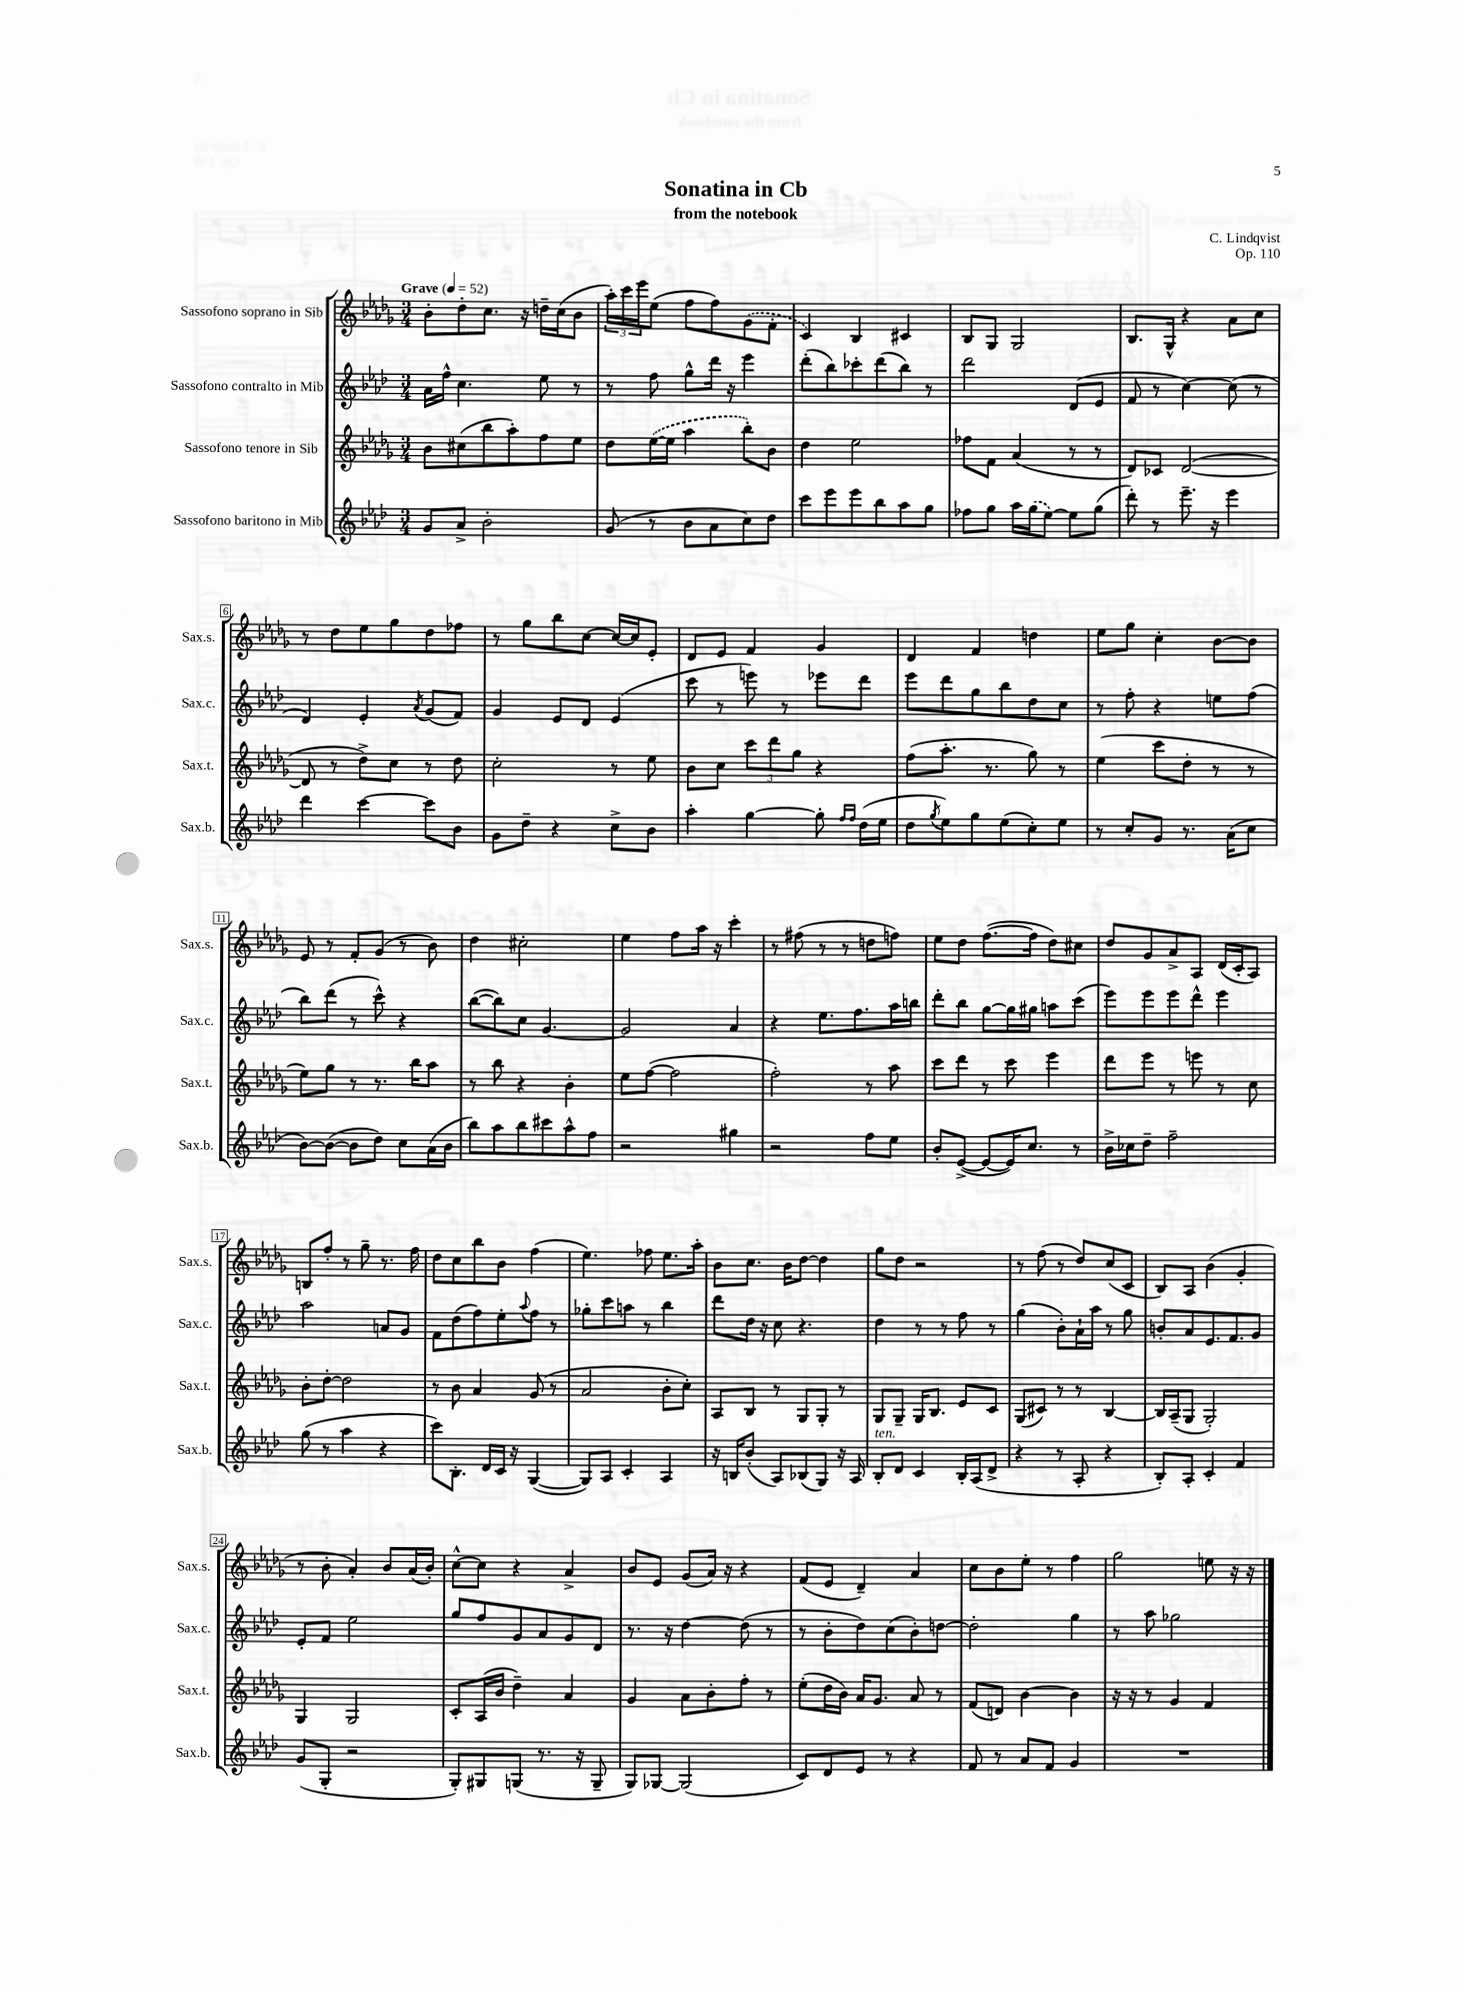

**kern	**kern	**kern	**kern
*part4	*part3	*part2	*part1
*staff4	*staff3	*staff2	*staff1
*I"Sassofono baritono in Mib	*I"Sassofono tenore in Sib	*I"Sassofono contralto in Mib	*I"Sassofono soprano in Sib
*I'Sax.b.	*I'Sax.t.	*I'Sax.c.	*I'Sax.s.
*clefG2	*clefG2	*clefG2	*clefG2
*k[b-e-a-d-]	*k[b-e-a-d-g-]	*k[b-e-a-d-]	*k[b-e-a-d-g-]
*M3/4	*M3/4	*M3/4	*M3/4
*MM52	*MM52	*MM52	*MM52
=1	=1	=1	=1
!	!	!	!LO:TX:a:B:t=Grave
8g/L	8b-\L	16a-\LL	8b-'\L
.	.	16ff^^\JJ	.
8a-^/J	(8cc#X\	4.cc\	8dd-'\
2b-'\	8bb-\	.	8.cc\J
.	8aa-'\)	.	.
.	.	.	16r
.	8ff\	8ee-\	16ddn~\LL
.	.	.	(16cc\J
.	8ee-\J	8r	8b-\J
=2	=2	=2	=2
(8g/	8dd-\L	8r	24aa-'\LL)
.	.	.	24ccc\
.	.	.	24eee-\J
8r	([16ee-\L	8ff\	(8ee-\J
.	16ee-\JJ]	.	.
8b-\L	4aa-\	8gg^^\L	8ff\L
8a-\	.	16ddd-\Jk	8ff\)
.	.	16r	.
8cc\)	8bb-'\L)	4eee-\	(8g-\
8dd-\J	8b-\J	.	8f'\J
=3	=3	=3	=3
8ccc\L	4dd-\	(8ddd-'\L	4c/)
8eee-\	.	8bb-\)	.
8eee-\	2ee-\	8ccc-X'\	4B-/
8bb-\	.	(8ddd-\	.
8aa-\	.	8bb-\J)	4c#X/
8gg\J	.	8r	.
=4	=4	=4	=4
8ff-X\L	8ff-X\L	2ddd-\	8B-/L
8gg\J	8f\J	.	8G-/J
16aa-\LL	(4a-/	.	2G-/
(16gg\J	.	.	.
[8ee-\J)	.	.	.
8ee-\L]	8r	(8d-/L	.
(8gg\J	8r	8e-/J	.
=5	=5	=5	=5
8ddd-'\)	8d-/L)	8f/	8.B-/L
8r	8c-X/J	8r	.
.	.	.	16G-^^/Jk
8.eee-~\	([2d-/	[4cc\)	4r
16r	.	.	.
4eee-\	.	(8cc\]	8a-\L
.	.	8r	8cc\J
!!LO:LB:g=z
=6	=6	=6	=6
4ddd-\	8d-/]	4d-/)	8r
.	8r	.	8dd-\L
[4ccc\	8dd-^\L)	4e-'/	8ee-\
.	8cc\J	.	8gg-\
.	.	8qa-/	.
8ccc\L]	8r	(8g/L	8dd-\
8b-\J	8dd-\	8f/J)	8ff-X\J
=7	=7	=7	=7
8g\L	2cc'\	4g/	8r
8dd-~\J	.	.	8gg-\L
4r	.	8e-/L	8bb-\
.	.	8d-/J	[8cc\J
8cc^\L	8r	(4e-/	16cc/LL_
.	.	.	16cc/J]
8b-\J	8ee-\	.	8e-'/J
=8	=8	=8	=8
4aa-'\	8b-\L	8ccc\	8d-/L
.	8cc\J	8r	8e-/J
[4gg\	12ccc\L	8eeen\)	4f/
.	12ddd-\	.	.
.	.	8r	.
.	12gg-\J	.	.
8gg'\]	4r	8eee-X\L	4g-/
16qqff/LL	.	.	.
16qqff/JJ	.	.	.
(16dd-\LL	.	8ddd-\J	.
16ee-\JJ	.	.	.
=9	=9	=9	=9
8dd-\L	(8ff\L	8eee-\L	4d-/
8qgg/	.	.	.
8ee-\)	8.aa-'\J	8ddd-\	.
8gg\	.	8gg\	4f/
.	8.r	.	.
(8ee-\	.	8bb-\	.
8cc'\)	8gg-\)	8dd-\	4ddn\
8ee-\J	8r	8cc\J	.
=10	=10	=10	=10
8r	(4ee-\	8r	8ee-\L
8cc'/L	.	8ff'\	8gg-\J
8g/J	8ccc\L	4r	4cc'\
8.r	8dd-'\J	.	.
.	8r	8een\L	[8b-\L
(16a-\KL	.	.	.
8cc\J	8r	(8ff\J	8b-\J]
!!LO:LB:g=z
=11	=11	=11	=11
[8b-\L)	8ee-\L)	8bb-\L)	8e-/
(8b-\J_	8gg-\J	(8ddd-\J	8r
8b-\L]	8r	8r	8f'/L
8dd-\J)	8.r	8ccc^^\)	(8g-/J
8cc\L	.	4r	8r
.	16bb-\KL	.	.
(16a-\L	8aa-\J	.	8b-\)
16b-\JJ	.	.	.
=12	=12	=12	=12
8bb-\L)	8r	([8bb-\L	4dd-\
8aa-\	8bb-\	8bb-\])	.
8bb-\	4r	8cc\J	2cc#X'\
8ccc#X\	.	[4.g/	.
8aa-^^\	4b-'\	.	.
8ff\J	.	.	.
=13	=13	=13	=13
2r	8ee-\L	2g/]	4ee-\
.	([8ff\J	.	.
.	2ff\]	.	8ff\L
.	.	.	16aa-\Jk
.	.	.	16r
4gg#X\	.	4a-/	4ccc'\
=14	=14	=14	=14
2r	2ff'\)	4r	8r
.	.	.	(8ff#X\
.	.	8.ee-\L	8r
.	.	.	8r
.	.	8.ff\	.
8ff\L	8r	.	8ddn\L
8ee-\J	8aa-\	16aa-\L	8ffn\J)
.	.	16bbn\JJ	.
=15	=15	=15	=15
8b-'/L	8ccc\L	8ddd-'\L	8ee-\L
([8e-^/J	8ddd-\J	8bb-\J	8dd-\J
8e-/L_	8r	[8gg\L	([8.ff\L
16e-/K])	8ccc\	16gg\L]	.
8.cc/J	.	16gg#X\JJ	16ff\Jk]
.	4eee-\	8aan\L	8dd-\L)
8r	.	(8ccc\J	8cc#X\J
=16	=16	=16	=16
16b-^\LL	8ddd-\L	8eee-\L)	8dd-/L
16cc-X\J	.	.	.
8dd-~\J	8eee-\J	8eee-\	8g-/
2ff~\	8r	8eee-\	8a-^/
.	8eeen\	8ddd-^^\J	8A-/J
.	8r	4eee-\	(16d-/LL
.	.	.	16c'/J
.	8cc\	.	8A-/J)
!!LO:LB:g=z
=17	=17	=17	=17
(8gg\	8b-'\L	2aa-\	8Bn/L
8r	[8dd-'\J	.	8ff'/J
4aa-\	2dd-\]	.	8r
.	.	.	8gg-~\
4r	.	8an/L	8.r
.	.	8g/J	.
.	.	.	16ff\
=18	=18	=18	=18
8ccc\L)	8r	8f\L	8dd-\L
8.B-'\J	8b-\	(8dd-\	8cc\
.	4a-/	8ff\)	8bb-\
16d-/LL	.	.	.
16c/JJ	.	8ee-'\	8b-\J
16r	.	.	.
.	.	8qqaa-/	.
([4G/	(8g-/	8ff\J	(4ff\
.	8r	8r	.
=19	=19	=19	=19
8G/L])	2a-/	8gg-X'\L	4.ee-\)
8A-/J	.	8ccc\	.
4c'/	.	8aan\J	.
.	.	8r	8ff-X\
4A-/	8b-'\L	4bb-\	8.ee-\L
.	8cc'\J)	.	.
.	.	.	16aa-'\Jk
=20	=20	=20	=20
16r	8A-/L	8ddd-\L	8b-\L
16Bn/KL	.	.	.
(8b-'/J	8B-/J	16dd-\Jk	8.cc\J
.	.	16r	.
8A-/L)	8r	8cc\	.
.	.	.	16b-\KL
(8B-X/	8G-/L	4.r	[8dd-\J
8G/J)	8G-'/J	.	4dd-\]
16r	8r	.	.
16A-/	.	.	.
=21	=21	=21	=21
!LO:TX:a:i:t=ten.	!	!	!
8B-'/L	8G-/L	4dd-\	8gg-\L
8d-/J	8G-~/J	.	8dd-\J
4c/	16G-/KL	8r	2r
.	8.B-/J	.	.
.	.	8r	.
16B-'/LL	8e-/L	8ff\	.
(16A-/J	.	.	.
8d-^/J	8c/J	8r	.
=22	=22	=22	=22
4r	(8G-/L	(4gg\	8r
.	8c#X/J)	.	(8ff\
8r	8r	8b-'\L)	8r
8A-'/	8r	16a-`\L	8dd-/L)
.	.	16aa-\JJ	.
4r	[4B-/	8r	(8cc/
.	.	8gg\	8c/J
=23	=23	=23	=23
8B-'/L)	16B-/LL]	8bn'/L	8B-/L)
.	(16A-~/J	.	.
8A-'/J	8G-/J	8a-/	8A-/J
4c'/	2G-'/)	8.e-/	(4b-\
.	.	8.f/	.
4f/	.	.	4g-'/
.	.	8g/J	.
!!LO:LB:g=z
=24	=24	=24	=24
(8g/L	4G-/	8e-'/L	8r
8G'/J	.	8f/J	8b-'\
2r	2G-/	2ee-\	4a-'/)
.	.	.	8b-/L
.	.	.	(16a-/L
.	.	.	16b-'/JJ)
=25	=25	=25	=25
8G'/L)	8c'/L	8gg/L	[8cc^^\L
8G#X/	(16A-/L	8ff/	8cc\J]
.	16b-/JJ	.	.
(8Gn/J	4dd-~\)	8g/	4r
8.r	.	8a-/	.
.	4a-/	8g/	4a-^/
16r	.	.	.
8G~/	.	8d-/J	.
=26	=26	=26	=26
8G/L)	4g-/	8.r	8b-/L
[8G-X/J	.	.	8e-/J
.	.	16r	.
(2G-/]	8a-\L	[4dd-\	(8g-/L
.	8b-'\	.	16a-/Jk)
.	.	.	16r
.	8ff'\J	(8dd-\]	4r
.	8r	8r	.
=27	=27	=27	=27
8c/L)	(8ee-'\L	8r	(8f/L
8d-/	16dd-\L	8b-'\L	8e-/J
.	16b-\JJ)	.	.
8e-/J	16a-/KL	8dd-\)	4d-~/)
.	8.g-/J	.	.
8r	.	(8cc\	.
4r	8a-/	8b-'\)	4a-/
.	8r	[8ddn\J	.
=28	=28	=28	=28
8f/	(8f/L	2dd'\]	8cc\L
8r	8dn/J)	.	8b-\
8a-/L	[4b-\	.	8ee-'\J
8f/J	.	.	8r
4g/	4b-\]	4gg\	4ff\
=29	=29	=29	=29
2.r	16r	8r	2gg-\
.	16r	.	.
.	8r	8aa-\	.
.	4g-/	2gg-X\	.
.	4f/	.	8een\
.	.	.	16r
.	.	.	16r
==	==	==	==
*-	*-	*-	*-
